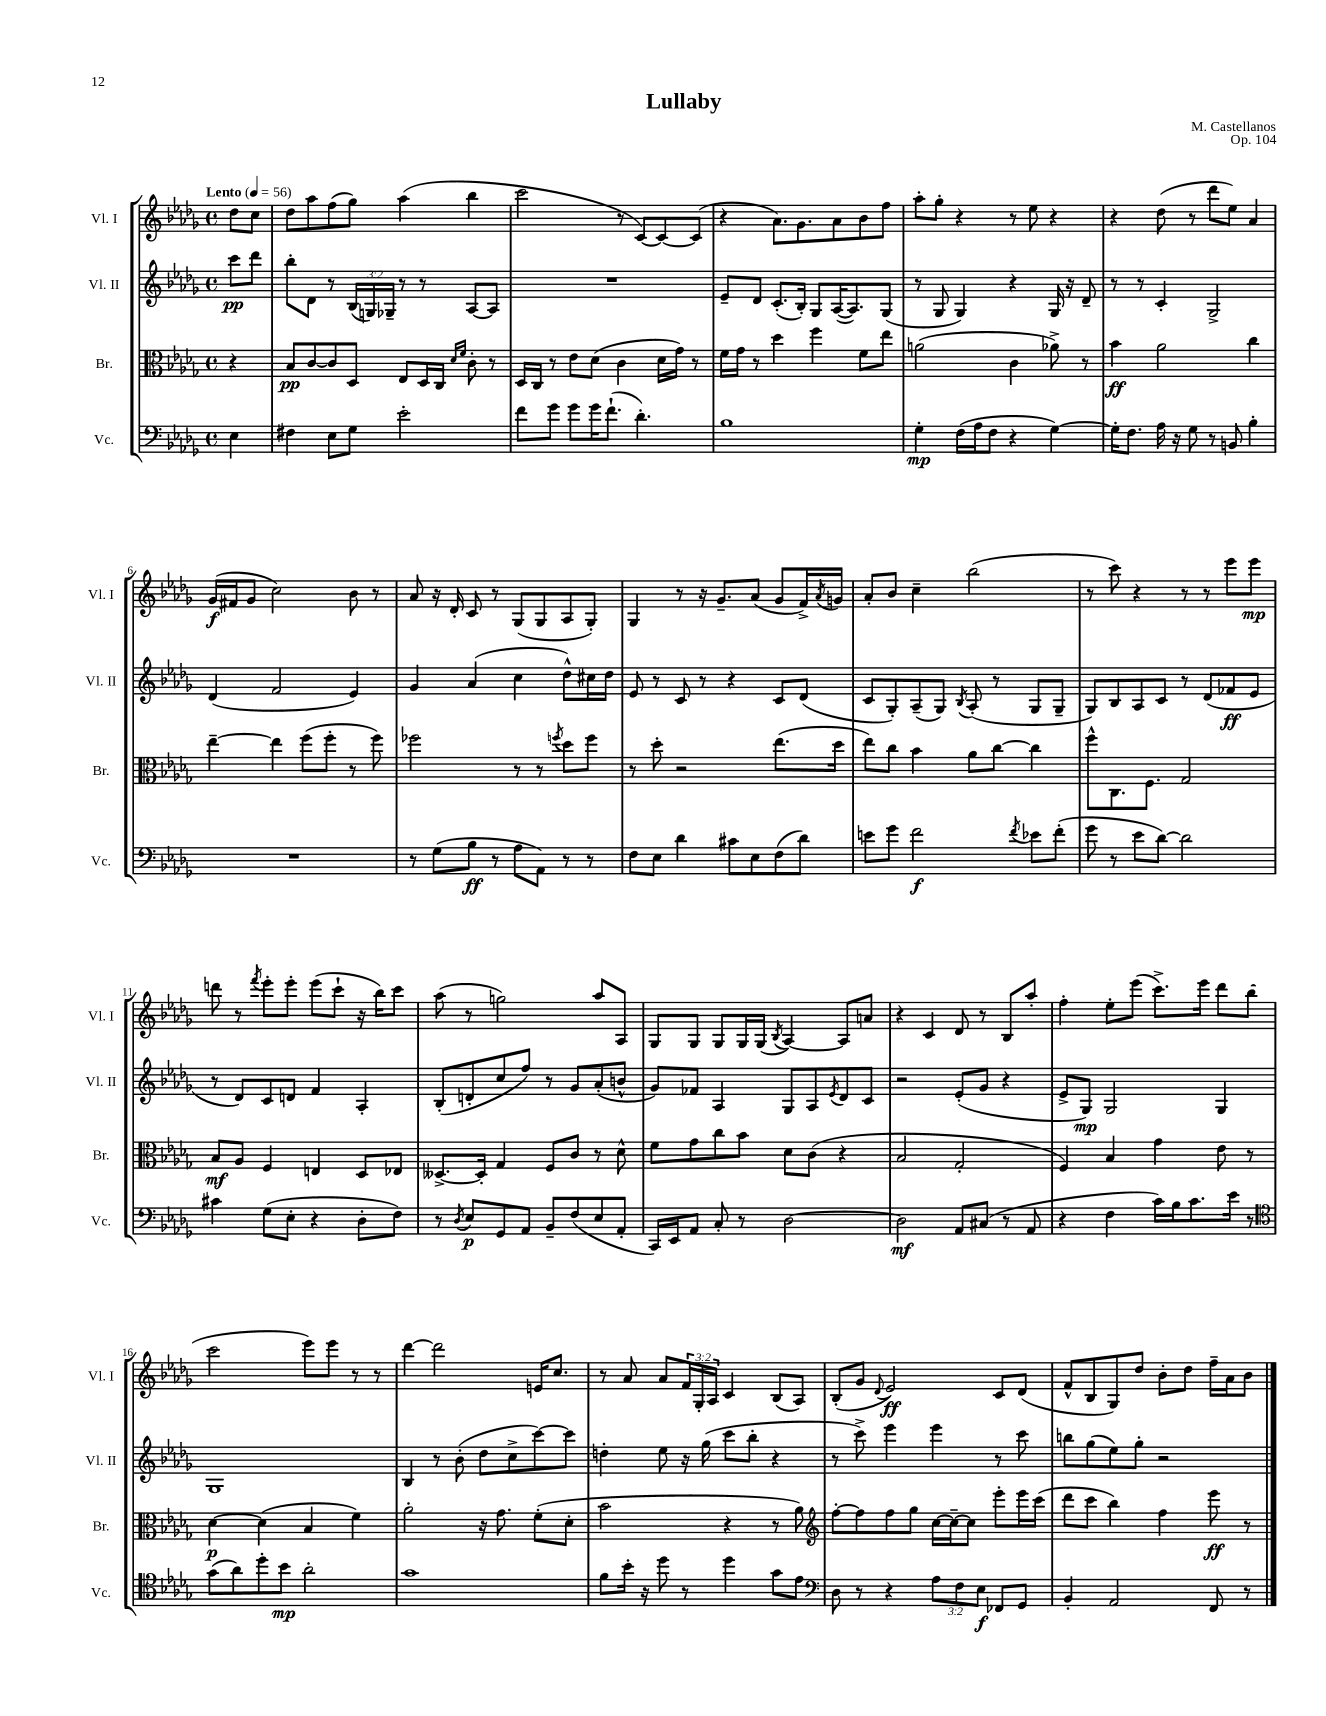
\header { title = "Lullaby" composer = "M. Castellanos" opus = "Op. 104" }
<<
\new StaffGroup <<
\new Staff = "s0" \with { instrumentName = "Vl. I" shortInstrumentName = "Vl. I" } {
    \clef treble \key des \major \defaultTimeSignature \time 4/4 \override Staff.TupletNumber.text = #tuplet-number::calc-fraction-text \partial 4 \tempo "Lento" 4 = 56
    des''8 c''8 |
    des''8 aes''8 f''8( ges''8) aes''4( bes''4 |
    c'''2 r8 c'8~) c'8~ c'8( |
    r4 aes'8.) ges'8. aes'8 bes'8 f''8 |
    aes''8-. ges''8-. r4 r8 ees''8 r4 |
    r4 des''8( r8 des'''8 ees''8) aes'4 |
    ges'16\f( fis'16 ges'8 c''2) bes'8 r8 |
    aes'8 r16 des'16-. c'8 r8 ges8( ges8 aes8 ges8-.) |
    ges4 r8 r16 ges'8.-- aes'8( ges'8 f'16->) \acciaccatura { aes'8 } g'16 |
    aes'8-. bes'8 c''4-- bes''2( |
    r8 c'''8) r4 r8 r8 ees'''8 ees'''8\mp |
    d'''8 r8 \acciaccatura { f'''8 } ees'''8-. ees'''8-. ees'''8( c'''8-! r16 bes''16) c'''8 |
    aes''8( r8 g''2) aes''8 aes8 |
    ges8 ges8 ges8 ges16 ges16( \acciaccatura { bes8 } aes4~) aes8 a'8 |
    r4 c'4 des'8 r8 bes8 aes''8-. |
    f''4-. ees''8-. ees'''8( c'''8.->) ees'''16 des'''8 bes''8( |
    c'''2 ees'''8) ees'''8 r8 r8 |
    des'''4~ des'''2 e'16 c''8. |
    r8 aes'8 aes'8 \tuplet 3/2 { f'16 ges16-. aes16 } c'4 bes8( aes8) |
    bes8-.( ges'8 \appoggiatura { des'8 } ees'2\ff) c'8 des'8( |
    f'8-^ bes8 ges8) des''8 bes'8-. des''8 f''16-- aes'16 bes'8 \bar "|." |
}
\new Staff = "s1" \with { instrumentName = "Vl. II" shortInstrumentName = "Vl. II" } {
    \clef treble \key des \major \defaultTimeSignature \time 4/4 \override Staff.TupletNumber.text = #tuplet-number::calc-fraction-text \partial 4
    c'''8\pp des'''8 |
    bes''8-. des'8 r8 \tuplet 3/2 { bes16( g16) ges16-- } r8 r8 aes8~ aes8 |
    R1 |
    ees'8-- des'8 c'8.-.( bes16-.) ges8 aes16~( aes8.) ges8( |
    r8 ges8 ges4) r4 ges16 r16 des'8-- |
    r8 r8 c'4-. ges2-> |
    des'4( f'2 ees'4) |
    ges'4 aes'4( c''4 des''8-^) cis''16 des''16 |
    ees'8 r8 c'8 r8 r4 c'8 des'8( |
    c'8 ges8-.) aes8--( ges8) \acciaccatura { bes8 } aes8-.( r8 ges8 ges8-- |
    ges8) bes8 aes8 c'8 r8 des'8( fes'8\ff ees'8 |
    r8 des'8) c'8 d'8 f'4 aes4-. |
    bes8-.( d'8-. c''8 f''8) r8 ges'8 aes'8-.( b'8-^ |
    ges'8) fes'8 aes4 ges8 aes8 \acciaccatura { ees'8 } des'8 c'8 |
    r2 ees'8-.( ges'8 r4 |
    ees'8-> ges8\mp) ges2 ges4 |
    ges1 |
    bes4 r8 bes'8-.( des''8 c''8-> c'''8~) c'''8 |
    d''4-. ees''8 r16 ges''16( c'''8 bes''8-. r4 |
    r8 c'''8->) ees'''4 ees'''4 r8 c'''8 |
    b''8 ges''8( ees''8) ges''8-. r2 \bar "|." |
}
\new Staff = "s2" \with { instrumentName = "Br." shortInstrumentName = "Br." } {
    \clef alto \key des \major \defaultTimeSignature \time 4/4 \partial 4
    r4 |
    bes8\pp c'8~ c'8 des8 ees8 des16 c16 \grace { des'16 f'16 } c'8-. r8 |
    des16 c16 r8 ees'8 des'8( c'4 des'16 ges'16) r8 |
    f'16 ges'16 r8 des''4 f''4 f'8 ees''8 |
    a'2( c'4 aes'8->) r8 |
    bes'4\ff aes'2 c''4 |
    ees''4~-- ees''4 f''8( f''8-. r8 f''8) |
    fes''2 r8 r8 \acciaccatura { f''8 } des''8 f''8 |
    r8 des''8-. r2 ees''8.( des''16 |
    ees''8) c''8 bes'4 aes'8 c''8~ c''4 |
    f''8-^ c8. f8. ges2 |
    bes8\mf aes8 f4 e4 des8 ees8 |
    deses8.~-> deses16-. ges4 f8 c'8 r8 des'8-^ |
    f'8 ges'8 c''8 bes'8 des'8 c'8( r4 |
    bes2 ges2-. |
    f4) bes4 ges'4 ees'8 r8 |
    des'4~\p des'4( bes4 f'4) |
    aes'2-. r16 ges'8. f'8-.( des'8-. |
    bes'2 r4 r8 aes'8) |
    \clef treble f''8~-. f''8 f''8 ges''8 c''16~ c''16~-- c''8 ees'''8-. ees'''16 c'''16( |
    des'''8 c'''8 bes''4) f''4 ees'''8\ff r8 \bar "|." |
}
\new Staff = "s3" \with { instrumentName = "Vc." shortInstrumentName = "Vc." } {
    \clef bass \key des \major \defaultTimeSignature \time 4/4 \override Staff.TupletNumber.text = #tuplet-number::calc-fraction-text \partial 4
    ees4 |
    fis4 ees8 ges8 ees'2-. |
    f'8 ges'8 ges'8 ges'16 f'8.-!( des'4.-.) |
    bes1 |
    ges4-.\mp f16( aes16 f8 r4 ges4~) |
    ges16-. f8. aes16 r16 ges8 r8 b,8 bes4-. |
    R1 |
    r8 ges8( bes8\ff r8 aes8 aes,8) r8 r8 |
    f8 ees8 des'4 cis'8 ees8 f8( des'8) |
    e'8 ges'8 f'2\f \acciaccatura { f'8 } ees'8 f'8-.( |
    ges'8 r8 ees'8 des'8~) des'2 |
    cis'4 ges8( ees8-. r4 des8-. f8) |
    r8 \acciaccatura { des8 } ees8\p ges,8 aes,8 bes,8-- f8( ees8 aes,8-. |
    c,16) ees,16 aes,8 c8-. r8 des2~ |
    des2\mf aes,8 cis8( r8 aes,8 |
    r4 f4 c'16) bes16 c'8. ees'16 r8 |
    \clef tenor ges'8( aes'8) des''8-. bes'8\mp aes'2-. |
    ges'1 |
    f'8 bes'16-. r16 des''8 r8 des''4 ges'8 ees'8 |
    \clef bass des8 r8 r4 \tuplet 3/2 { aes8 f8 ees8\f } fes,8 ges,8 |
    bes,4-. aes,2 f,8 r8 \bar "|." |
}
>>
>>
